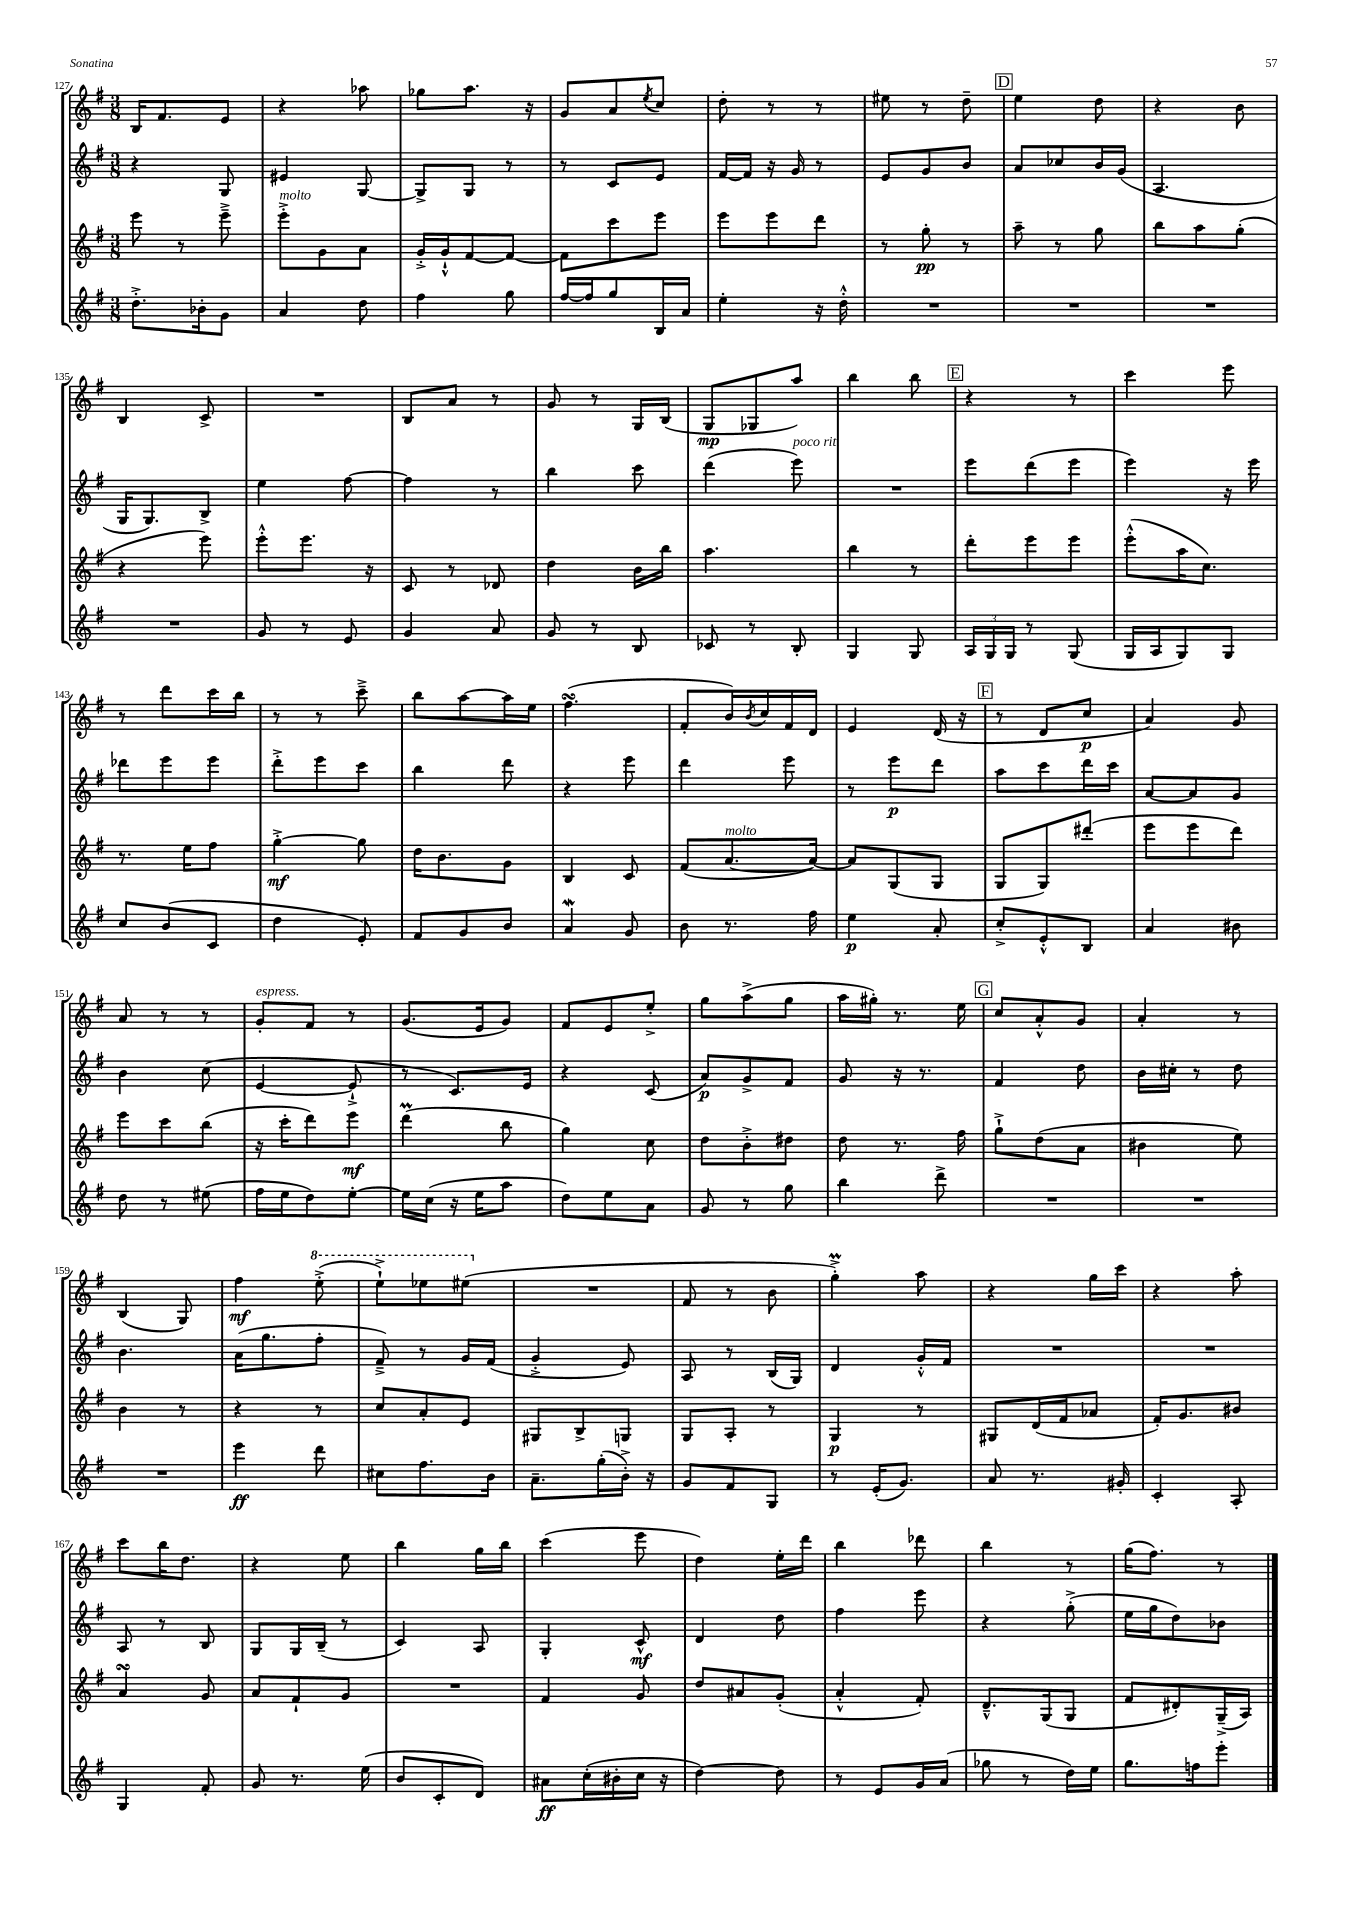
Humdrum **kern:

**kern	**kern	**kern	**kern
*staff4	*staff3	*staff2	*staff1
*clefG2	*clefG2	*clefG2	*clefG2
*k[f#]	*k[f#]	*k[f#]	*k[f#]
*M3/8	*M3/8	*M3/8	*M3/8
8.dd'^\L	8eee\	4r	16B/LK
.	.	.	8.f#/
.	8r	.	.
16b-'\k	.	.	.
8g\J	8eee~^\	8G/	8e/J
=	=	=	=
4a/	8eee'^\L	4e#/	4r
.	8g\	.	.
8dd\	8a\J	[8G/	8aa-\
=	=	=	=
4ff#\	16g'^/LL	8G^/]L	8gg-\L
.	16g`^^/J	.	.
.	[8f#/	8G/J	8.aa\J
8gg\	8f#/_J	8r	.
.	.	.	16r
=	=	=	=
[16ff#/LL	8f#\]L	8r	8g/L
16ff#/]J	.	.	.
8gg/	8ccc\	8c/L	8a/
.	.	.	8qee/
16B/L	8eee\J	8e/J	8cc/J
16a/JJ	.	.	.
=	=	=	=
4ee'\	8eee\L	[16f#/LL	8dd'\
.	.	16f#/]JJ	.
.	8eee\	16r	8r
.	.	16g/	.
16r	8ddd\J	8r	8r
16dd'^^\	.	.	.
=	=	=	=
4.r	8r	8e/L	8ee#\
.	8gg'\	8g/	8r
.	8r	8b/J	8dd~\
=	=	=	=
4.r	8aa~\	8a/L	4ee\
.	8r	8cc-/	.
.	8gg\	16b/L	8dd\
.	.	(16g/JJ	.
=	=	=	=
4.r	8bb\L	4.A/	4r
.	8aa\	.	.
.	(8gg'\J	.	8b\
=	=	=	=
4.r	4r	16G/LK	4B/
.	.	8.G/)	.
.	8eee\)	8B^/J	8c^/
=	=	=	=
8g/	8eee'^^\L	4ee\	4.r
8r	8.eee\J	.	.
8e/	.	[8ff#\	.
.	16r	.	.
=	=	=	=
4g/	8c/	4ff#\]	8B/L
.	8r	.	8a/J
8a/	8d-/	8r	8r
=	=	=	=
8g/	4dd\	4bb\	8g/
8r	.	.	8r
8B/	16b\LL	8ccc\	16G/LL
.	16bb\JJ	.	(16B/JJ
=	=	=	=
8c-/	4.aa\	(4ddd\	8G/L
8r	.	.	8G-/
8B'/	.	8eee\)	8aa/J)
=	=	=	=
4G/	4bb\	4.r	4bb\
8G/	8r	.	8bb\
=	=	=	=
24A/LL	8ddd'\L	8eee\L	4r
24G/	.	.	.
24G/JJ	.	.	.
8r	8eee\	(8ddd\	.
(8G/	8eee\J	8eee\J	8r
=	=	=	=
16G/LL	(8eee'^^\L	4eee\)	4ccc\
16A/J	.	.	.
8G/)	16aa\K	.	.
.	8.cc\J)	.	.
8G/J	.	16r	8eee\
.	.	16eee\	.
=	=	=	=
8cc/L	8.r	8ddd-\L	8r
(8b/	.	8eee\	8ddd\L
.	16ee\LK	.	.
8c/J	8ff#\J	8eee\J	16ccc\L
.	.	.	16bb\JJ
=	=	=	=
4dd\	[4gg'^\	8ddd'^\L	8r
.	.	8eee\	8r
8e'/)	8gg\]	8ccc\J	8ccc~^\
=	=	=	=
8f#/L	16dd\LK	4bb\	8bb\L
.	8.b\	.	.
8g/	.	.	[8aa\
8b/J	8g\J	8ddd\	16aa\]L
.	.	.	16ee\JJ
=	=	=	=
4a/	4B/	4r	(4.ff#\
8g/	8c/	8eee\	.
=	=	=	=
8b\	(8f#/L	4ddd\	8f#'/L
8.r	[8.a/	.	16b/L)
.	.	.	8qb/
.	.	.	16cc/
.	.	8eee\	16f#/
16ff#\	16a/_Jk)	.	16d/JJ
=	=	=	=
4ee\	8a/]L	8r	4e/
.	(8G/	8eee\L	.
8a'/	8G/J	8ddd\J	(16d/
.	.	.	16r
=	=	=	=
8cc'^/L	8G/L	8aa\L	8r
8e'^^/	8G/)	8ccc\	8d/L
8B/J	(8ddd#'/J	16ddd\L	8cc/J
.	.	16ccc\JJ	.
=	=	=	=
4a/	8eee\L	[8a/L	4a/)
.	8eee\	8a/]	.
8b#\	8ddd\J)	8g/J	8g/
=	=	=	=
8dd\	8eee\L	4b\	8a/
8r	8ccc\	.	8r
(8ee#\	(8bb\J	(8cc\	8r
=	=	=	=
16ff#\LL	16r	[4e/	8g'/L
16ee\J	16ccc'\LK	.	.
8dd\)	8ddd\)	.	8f#/J
[8ee'\J	8eee\J	8e`^/]	8r
=	=	=	=
16ee\]LL	(4ddd\	8r	(8.g/L
(16cc\JJ	.	.	.
16r	.	8.c/L)	.
16ee\LK	.	.	16e/k
8aa\J	8bb\	.	8g/J)
.	.	16e/Jk	.
=	=	=	=
8dd\L)	4gg\)	4r	8f#/L
8ee\	.	.	8e/
8a\J	8cc\	(8c/	8ee'^/J
=	=	=	=
8g/	8dd\L	8a/L)	8gg\L
8r	8b'^\	8g^/	(8aa^\
8gg\	8dd#\J	8f#/J	8gg\J
=	=	=	=
4bb\	8dd\	8g/	16aa\LL
.	.	.	16gg#'\JJ)
.	8.r	16r	8.r
.	.	8.r	.
8ddd^\	.	.	.
.	16ff#\	.	16ee\
=	=	=	=
4.r	8gg`^\L	4f#/	8cc/L
.	(8dd\	.	8a'^^/
.	8a\J	8dd\	8g/J
=	=	=	=
4.r	4b#\	16b\LL	4a'/
.	.	16cc#'\JJ	.
.	.	8r	.
.	8ee\)	8dd\	8r
=	=	=	=
4.r	4b\	4.b\	(4B/
.	8r	.	8G/)
=	=	=	=
4eee\	4r	(16a\LK	4ff#\
.	.	8.gg\	.
8ddd\	8r	8ff#'\J	(8eee'^\
=	=	=	=
8cc#\L	8cc/L	8f#~^/)	8eee`^\L)
8.ff#\	8a'/	8r	8eee-\
.	8e/J	16g/LL	(8eee#\J
16b\Jk	.	(16f#/JJ	.
=	=	=	=
8.a~\L	8G#/L	4g'^/	4.r
.	8B^/	.	.
(16gg'\L	.	.	.
16b'^\JJ)	8G/J	8e/)	.
16r	.	.	.
=	=	=	=
8g/L	8G/L	8A/	8f#/
8f#/	8A'/J	8r	8r
8G/J	8r	(16B/LL	8b\
.	.	16G/JJ)	.
=	=	=	=
8r	4G/	4d/	4gg'^\)
(16e'/LK	.	.	.
8.g/J)	.	.	.
.	8r	16g'^^/LL	8aa\
.	.	16f#/JJ	.
=	=	=	=
8a/	8G#/L	4.r	4r
8.r	(16d/L	.	.
.	16f#/J	.	.
.	8a-/J	.	16gg\LL
16g#'/	.	.	16ccc\JJ
=	=	=	=
4c'/	16f#'/LK)	4.r	4r
.	8.g/	.	.
8A'/	8b#/J	.	8aa'\
=	=	=	=
4G/	4a/	8A/	8ccc\L
.	.	8r	16bb\K
.	.	.	8.dd\J
8f#'/	8g/	8B/	.
=	=	=	=
8g/	8a/L	8G/L	4r
8.r	8f#`/	16G/L	.
.	.	(16B~/JJ	.
.	8g/J	8r	8ee\
(16ee\	.	.	.
=	=	=	=
8b/L	4.r	4c/)	4bb\
8c'/	.	.	.
8d/J)	.	8A/	16gg\LL
.	.	.	16bb\JJ
=	=	=	=
8a#\L	4f#/	4G'/	(4ccc\
(16cc'\L	.	.	.
16b#'\	.	.	.
16cc\JJ	8g/	8c^^/	8eee\
16r	.	.	.
=	=	=	=
[4dd\)	8dd/L	4d/	4dd\)
.	8a#/	.	.
8dd\]	(8g'/J	8dd\	16ee'\LL
.	.	.	16ddd\JJ
=	=	=	=
8r	4a'^^/	4ff#\	4bb\
8e/L	.	.	.
16g/L	8f#'/)	8eee\	8ddd-\
(16a/JJ	.	.	.
=	=	=	=
8gg-\	8.d~^^/L	4r	4bb\
8r	.	.	.
.	(16G/k	.	.
16dd\LL)	8G/J	(8gg'^\	8r
16ee\JJ	.	.	.
=	=	=	=
8.gg\L	8f#/L	16ee\LL	(16gg\LK
.	.	16gg\J	8.ff#\J)
.	8d#'/)	8dd\)	.
16ff\k	.	.	.
8eee'\J	(16G~^/L	8b-\J	8r
.	16A/JJ)	.	.
==	==	==	==
*-	*-	*-	*-
